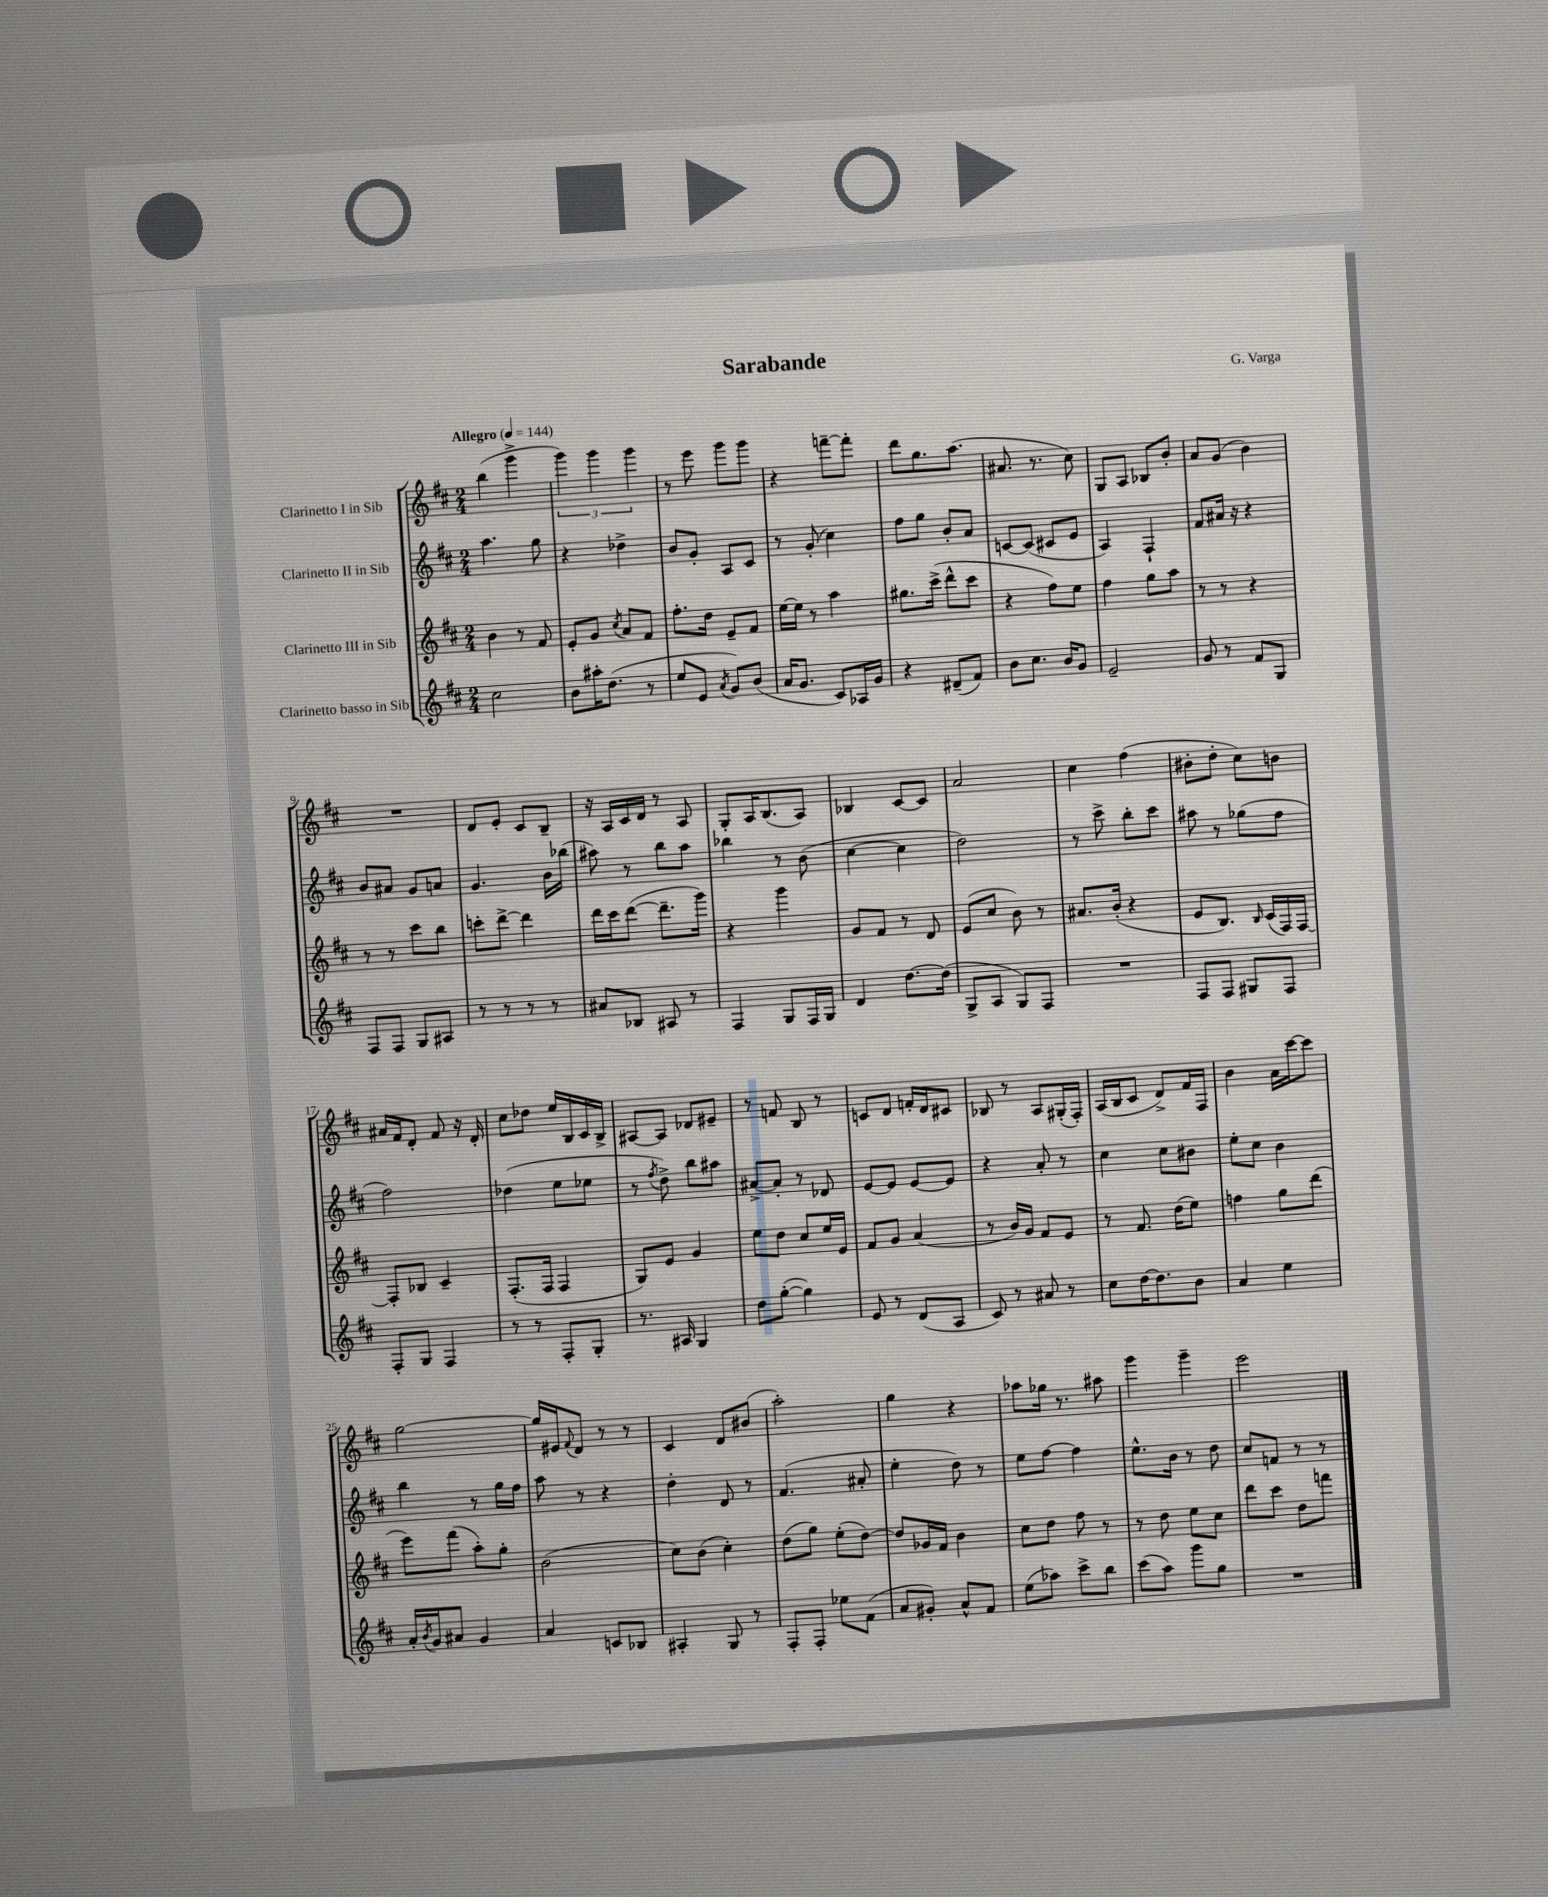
\header { title = "Sarabande" composer = "G. Varga" }
<<
\new StaffGroup <<
\new Staff = "s0" \with { instrumentName = "Clarinetto I in Sib" } {
    \clef treble \key d \major \numericTimeSignature \time 2/4 \tempo "Allegro" 4 = 144
    b''4( g'''4-> |
    \tuplet 3/2 { g'''4) g'''4 g'''4 } |
    r8 e'''8 g'''8 g'''8 |
    r4 f'''8~-- f'''8-. |
    d'''8 g''8. a''8.( |
    ais'8. r8. cis''8) |
    g8 a8 bes8 b'8-. |
    a'8 g'8( b'4) |
    R2 |
    d'8 e'8-. cis'8 b8-- |
    r16 a16 cis'16 d'16 r8 a8 |
    g8-. a16 b8.( a8) |
    bes4 cis'8~ cis'8 |
    a'2 |
    cis''4 fis''4( |
    bis'8-. d''8-. cis''8) b'8 |
    ais'16 fis'16 d'8-. fis'8 r16 d'16-. |
    cis''8 des''8 e''16 b16 cis'16 b16-> |
    ais8~ ais8 des'8 eis'8-- |
    r8 f'8 b8 r8 |
    c'8 d'8 f'16-. d'16 cis'8 |
    bes8 r8 a8 gis16-.( fis16-.) |
    a16( b16 cis'8 d'8->) fis'16 fis16 |
    b'4 a'16 cis'''16~ cis'''8 |
    g''2~ |
    g''16 eis'16 \appoggiatura { fis'8 } d'8 r8 r8 |
    cis'4 d'8 bis'8( |
    a''2-.) |
    g''4 r4 |
    aes''8 ges''16 r8. ais''8 |
    g'''4 g'''4-- |
    e'''2 \bar "|." |
}
\new Staff = "s1" \with { instrumentName = "Clarinetto II in Sib" } {
    \clef treble \key d \major \numericTimeSignature \time 2/4
    a''4. g''8 |
    r4 des''4-> |
    b'8 g'8-. a8 cis'8 |
    r8 g'8-.( cis''4) |
    fis''8 g''8 b'8-. a'8 |
    c'8~ c'8( cis'8 e'8 |
    a4) fis4-! |
    fis'8 ais'16 r16 r4 |
    b'8 ais'8 g'8 a'8 |
    g'4. b'16 bes''16( |
    ais''8) r8 b''8 ais''8 |
    bes''4 r8 b'8( |
    cis''4~ cis''4 |
    d''2) |
    r8 cis'''8-> b''8-. cis'''8 |
    ais''8 r8 ges''8( fis''8 |
    fis''2) |
    des''4( e''8 ees''8 |
    r8 \acciaccatura { fis''8 } d''8->) b''8 ais''8 |
    ais'8~-> ais'8-. r8 des'8 |
    e'8~ e'8 e'8~ e'8 |
    r4 a'8-. r8 |
    cis''4 cis''8 bis'8 |
    e''8-. cis''8 b'4 |
    b''4 r8 g''16 fis''16 |
    a''8 r8 r4 |
    d''4-. d'8 r8 |
    fis'4.( ais'8-. |
    e''4-. d''8) r8 |
    e''8 fis''8~ fis''4 |
    e''8.-^ b'16 r8 d''8 |
    cis''8 f'8 r8 r8 \bar "|." |
}
\new Staff = "s2" \with { instrumentName = "Clarinetto III in Sib" } {
    \clef treble \key d \major \numericTimeSignature \time 2/4
    b'4 r8 fis'8 |
    e'8-. g'8 \acciaccatura { cis''8 } a'8 fis'8 |
    fis''8.-. d''16 e'8-- fis'8 |
    e''16~ e''16 r8 a''4 |
    gis''8. cis'''16->( d'''8-^ cis'''8 |
    r4 fis''8) e''8 |
    fis''4 g''8 a''8 |
    r8 r8 r4 |
    r8 r8 cis'''8 b''8 |
    c'''8-. d'''8~-> d'''4 |
    d'''16 cis'''16 d'''8~( d'''8.-- g'''16) |
    r4 g'''4 |
    g'8 fis'8 r8 d'8 |
    e'8( cis''8 b'8) r8 |
    ais'8. b'16-.( r4 |
    e'8 b8.) \grace { b16 } cis'16( fis16) fis16~ |
    fis8-. bes8 cis'4-- |
    fis8.-.( fis16 fis4 |
    g8) e'8 g'4 |
    e''8 d''8 cis''8 e''16 e'16 |
    fis'8 g'8 a'4( |
    r8 b'16) g'16 fis'8 e'8 |
    r8 fis'8. d''16( e''8) |
    f''4 g''8 d'''8( |
    e'''8) fis'''8( a''8-.) g''8-. |
    b'2( |
    cis''8) b'8( cis''4-.) |
    d''8( g''8) e''8-.( d''8~) |
    d''8 ges'16 fis'16 b'4 |
    cis''8 d''8 fis''8 r8 |
    r8 d''8 e''8 cis''8 |
    d'''8 cis'''8 d''8 f'''8 \bar "|." |
}
\new Staff = "s3" \with { instrumentName = "Clarinetto basso in Sib" } {
    \clef treble \key d \major \numericTimeSignature \time 2/4
    cis''2 |
    b'8 ais''16-. d''8.( r8 |
    e''8 e'8 \acciaccatura { a'8 } g'8) b'8( |
    a'16 g'8. cis'8) aes16 g'16 |
    r4 dis'8--( fis'8) |
    b'8 cis''8. b'16 g'8 |
    e'2-- |
    g'8 r8 fis'8 g8 |
    fis8 fis8 g8 ais8 |
    r8 r8 r8 r8 |
    ais'8 bes8 ais8 r8 |
    fis4 g8 fis16 g16 |
    d'4 d''8.~ d''16( |
    g8-> a8 g8) fis8 |
    R2 |
    fis8 fis8 gis8 fis8 |
    fis8-. g8 fis4 |
    r8 r8 fis8-. g8-. |
    r8. ais16 g4 |
    d''8 g''8~-.( g''4) |
    e'8 r8 d'8( a8 |
    cis'8) r8 ais'8 r8 |
    cis''8 d''16~ d''8. b'8 |
    a'4 e''4 |
    a'16-. \acciaccatura { b'8 } g'16 ais'8 g'4 |
    a'4 c'8 bes8 |
    ais4-. g8 r8 |
    fis8-. fis8-. ees''8 fis'8( |
    a'8 gis'8-.) a'8-^ fis'8 |
    e''8( aes''8) cis'''8-> b''8 |
    cis'''8( a''8) g'''8 g''8 |
    R2 \bar "|." |
}
>>
>>
